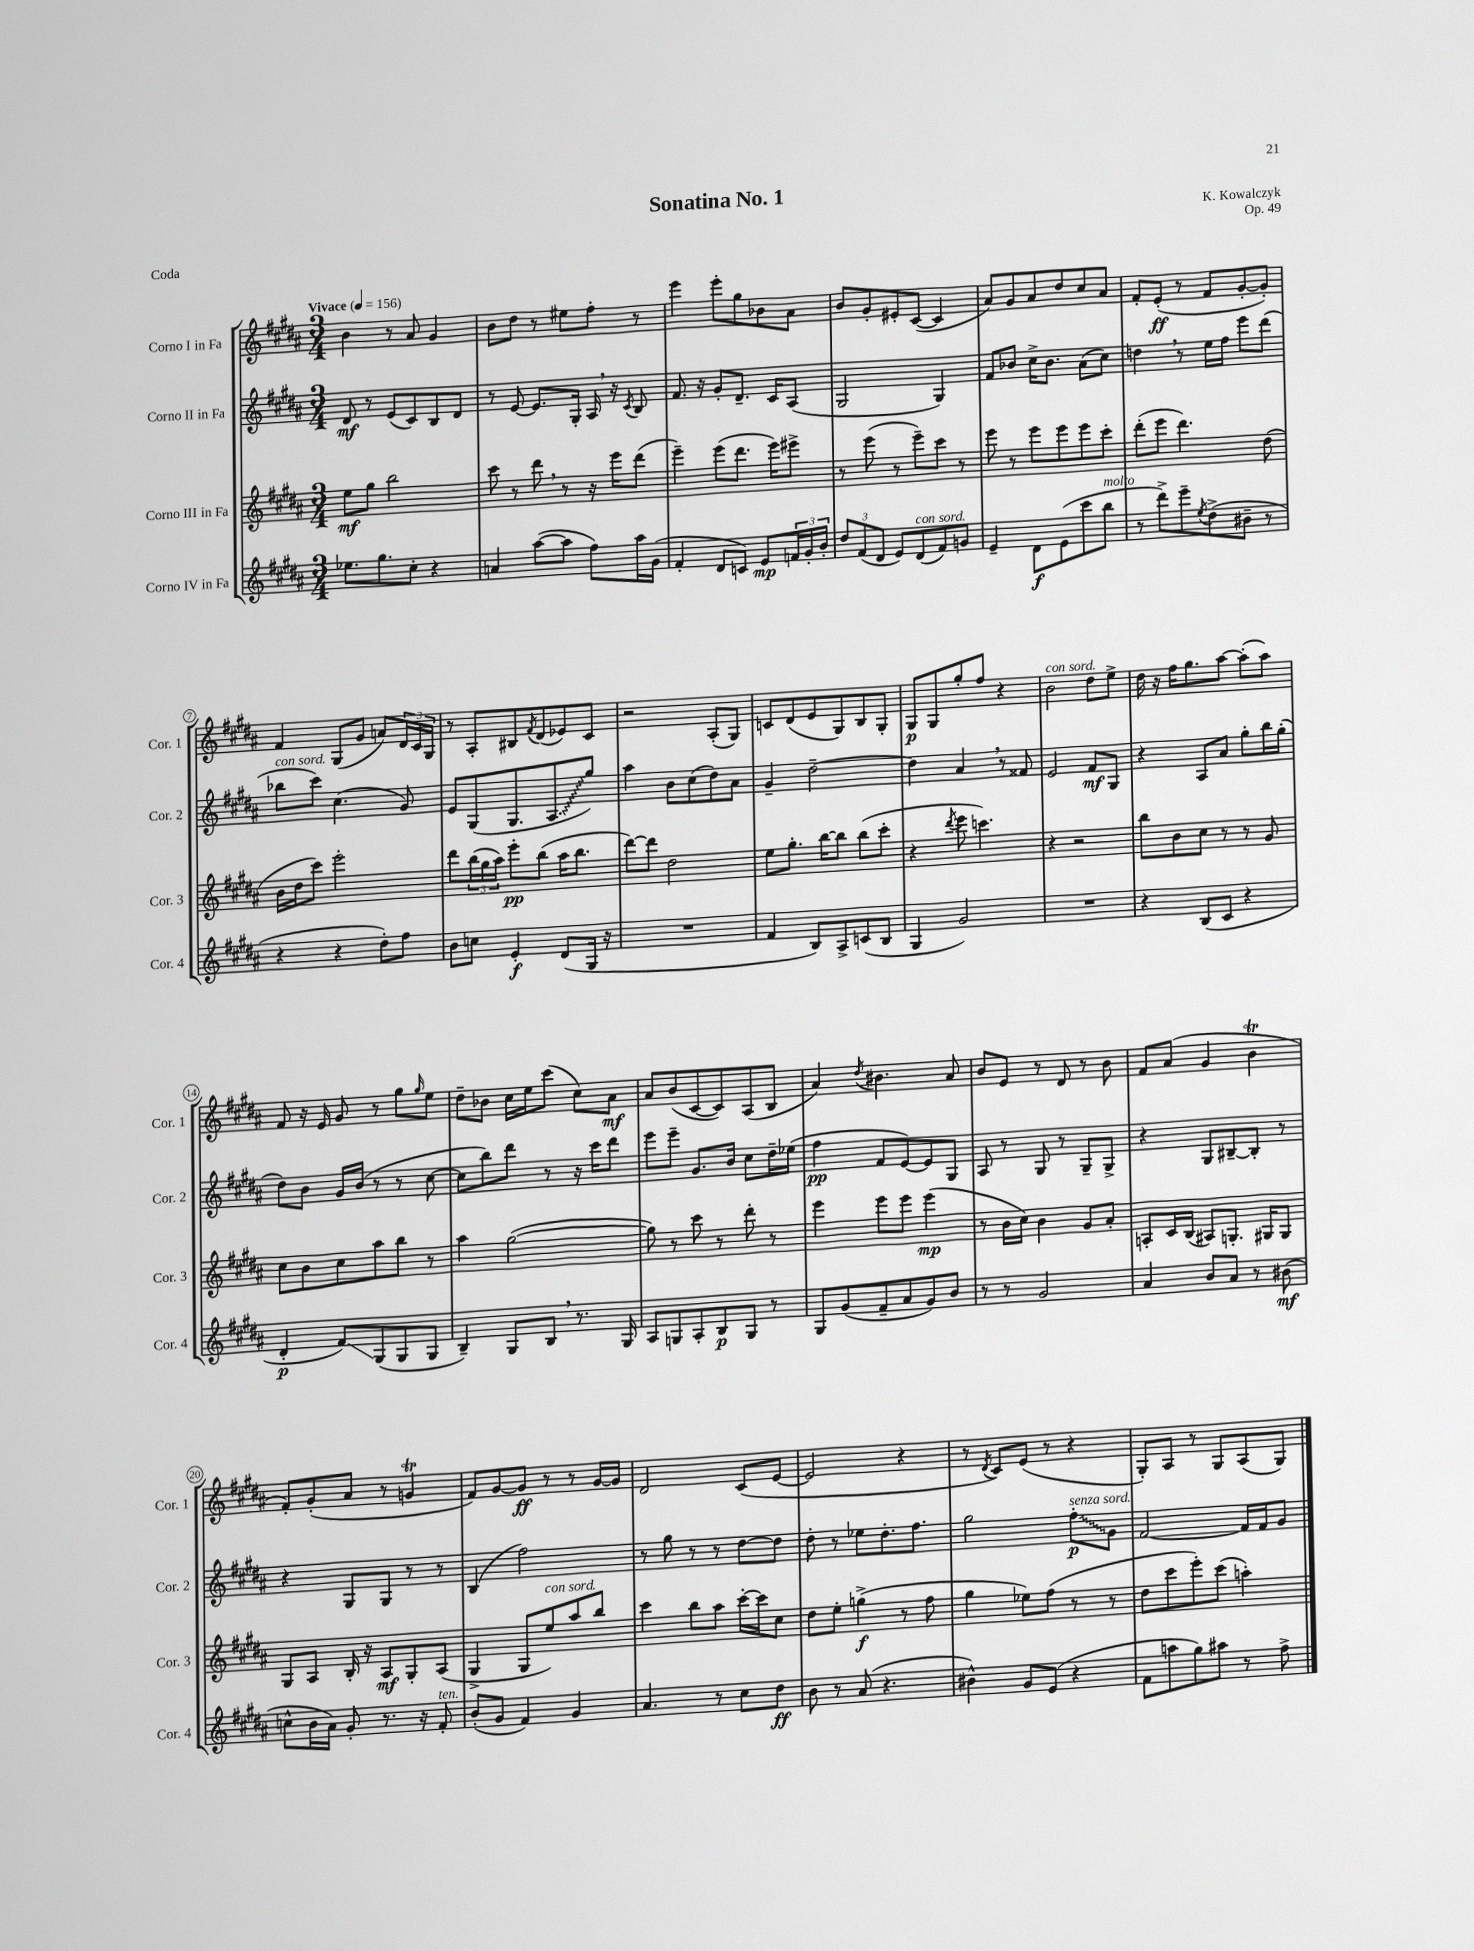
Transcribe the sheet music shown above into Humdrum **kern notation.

**kern	**kern	**kern	**kern
*staff4	*staff3	*staff2	*staff1
*clefG2	*clefG2	*clefG2	*clefG2
*k[f#c#g#d#a#]	*k[f#c#g#d#a#]	*k[f#c#g#d#a#]	*k[f#c#g#d#a#]
*M3/4	*M3/4	*M3/4	*M3/4
*MM156	*MM156	*MM156	*MM156
8.ee-	8ee	8d#	4b
.	8gg#	8r	.
8.gg#	.	.	.
.	2bb	(8e	8r
8cc#'	.	8c#)	8a#
4r	.	8B	4g#
.	.	8d#	.
=	=	=	=
4a	8ccc#	8r	8b
.	8r	[8e	8dd#
([8aa#	8ddd#	8.e]	8r
8aa#]	8r	.	8ee#
.	.	16G#'	.
8ff#)	16r	16A#	8ff#'
.	16eee	16r	.
.	.	8qc#	.
16aa#	(8ddd#	8B	8r
(16g#	.	.	.
=	=	=	=
4f#'	4eee~)	8.f#	4eee
.	.	16r	.
8d#	(8eee	8g#'	8eee'
8c)	8.ddd#	8.d#~	8gg#
8e	.	.	8b-
.	16eee)	16c#	.
24f	8eee#^	(8A#	8a#
24g#'	.	.	.
24b'	.	.	.
=	=	=	=
12dd#	8r	2G#	8b
(12f#	.	.	.
.	(8eee	.	8g#'
12d#	.	.	.
8e)	8r	.	8e#'
(8d#	8eee~)	.	([8c#
8f#)	8ccc#	4G#)	4c#]
8g	8r	.	.
=	=	=	=
4e~	8eee	8f#	8a#)
.	8r	8b-	8g#
8d#	8eee	16cc#^	8a#
.	.	8.b-	.
(8e	8eee	.	8dd#
8ccc#	8eee	(8a#	8cc#
8bb	8ccc#'	8cc#)	8a#
=	=	=	=
8r	(8ddd#'	4dd	8f#'
8ddd#^)	8eee	.	(8e'
8eee~	4.ddd#)	8r	8r
8qee	.	.	.
(8dd#^	.	16ee	8f#
.	.	16ff#	.
8b#~	.	8eee	[8g#'
8r	(8dd#	(8ddd#	8g#'])
=	=	=	=
4r	16b	8bb-	4f#
.	16dd#	.	.
.	8ccc#)	8ccc#)	.
4r	2eee'	(4.cc#	(8G#
.	.	.	8g#
8dd#')	.	.	8a)
8ff#	.	8g#)	24d#
.	.	.	24c#
.	.	.	24G#
=	=	=	=
8b	8ddd#	8e	8r
8cc	(24bb	(8G#	8A#'
.	24gg#	.	.
.	24aa#)	.	.
4e'	8eee'	8.G#	8B#
.	.	.	8qf#
.	(8bb	.	(8d#
.	.	8.A#	.
(8d#	16aa#	.	8e-)
.	8.bb	.	.
16G#	.	8gg#)	8c#
16r	.	.	.
=	=	=	=
2.r	[8ddd#)	4aa#	2r
.	8ddd#]	.	.
.	2dd#	8b	.
.	.	(8cc#	.
.	.	8dd#)	(8A#'
.	.	8a#	8G#)
=	=	=	=
4f#	8ee	4g#~	8c
.	8.gg#'	.	(8d#
8B)	.	[2dd#~	8e
.	[16bb	.	.
8A#^	8bb]	.	8G#)
(8c	(8bb	.	8B
8B	8ccc#'	.	8G#'
=	=	=	=
4G#	4r	4dd#]	8G#
.	.	.	8G#
.	8qddd#	.	.
2g#)	8eee	4a#	8gg#'
.	4.ccc)	.	8ff#
.	.	8r	4r
.	.	8f##	.
=	=	=	=
2.r	4r	2e	2b
.	2r	.	.
.	.	8f#	8dd#
.	.	8G#	8ee^
=	=	=	=
4r	8bb	4r	16dd#
.	.	.	16r
.	8b	.	16ff#
.	.	.	8.gg#
(8B	8cc#	8A#	.
8c#	8r	8a#	[8aa#
4r	8r	8gg#'	(8aa#']
.	8g#	16bb	8aa#)
.	.	(16gg#'	.
=	=	=	=
4d#'	8cc#	8dd#)	8f#
.	8b	8b	16r
.	.	.	16e
8f#)	8cc#	16g#	8g#
.	.	(16b	.
(8G#	8aa#	8r	8r
8G#	8bb	8r	8gg#
.	.	.	16qqgg#
8G#	8r	[8cc#	8ee
=	=	=	=
4B~)	4aa#	8cc#]	8dd#~
.	.	8bb)	8b-
8G#	([2gg#	8ddd#	16cc#
.	.	.	16ee
8B	.	8r	(8ccc#
8.r	.	16r	8cc#)
.	.	16ccc#	.
.	.	8ddd#	8a#
16G#	.	.	.
=	=	=	=
8A#	8gg#])	8eee	8a#
8G	8r	8eee~	(8b
8A#'	8ccc#	8.g#	[8c#
8B	8r	.	8c#])
.	.	16b	.
8G	8ddd#'	8cc#	(8A#
8r	8r	16dd#~	8B
.	.	(16ee-	.
=	=	=	=
8G#	4eee	4ff#	4a#)
(8g#	.	.	.
.	.	.	8qdd#
8f#~	8eee	8f#	4.b#
8a#	8eee	[8e)	.
8g#)	(4eee	8e]	.
8b	.	8G#	8a#
=	=	=	=
8r	8r	8A#	8b
8r	16b	8r	8e
.	16cc#)	.	.
2g#	4b	8G#	8r
.	.	8r	8d#
.	8g#	8G#~	8r
.	8a#'	8G#^	8b
=	=	=	=
4a#	8A'	4r	8f#
.	16c#	.	(8a#
.	(16B	.	.
8b	8A#)	8G#	4g#
8a#	8.G'	[8B#~	.
8r	.	8B#']	4b
.	16G#	.	.
(8b#	8G#	8r	.
=	=	=	=
8cc^^	8G#	4r	8f#')
16b	8A#	.	(8g#'
16a#)	.	.	.
8g#'	16B'	8G#	8a#
.	16r	.	.
8.r	8A#	8G#	8r
.	8G#'	8r	4g
16r	.	.	.
8f#'	(8A#	8r	.
=	=	=	=
(8b'	4G#^	(4B	8f#)
8g#	.	.	[8g#
4f#)	8G#	2ff#)	8g#]
.	8ee)	.	8r
4g#	8aa#	.	8r
.	8bb	.	[16g#
.	.	.	16g#]
=	=	=	=
4.a#	4ccc#	8r	2d#
.	.	8gg#	.
.	8bb	8r	.
8r	8aa#	8r	.
8cc#	[16ccc#'	[8dd#	(8c#
.	16ccc#]	.	.
8dd#	8cc#	8dd#]	[8e
=	=	=	=
8b	8dd#	8dd#'	2e]
8r	8ee'	8r	.
(8a#	(4gg^	8ee-	.
4.r	.	8.dd#'	.
.	8r	.	4r
.	.	8.ff#	.
.	8ff#	.	.
=	=	=	=
4b#^^)	4gg#	2gg#	8r
.	.	.	8qd#
.	.	.	8c#)
8g#	8ee-)	.	(8e
(8e	(8ff#	.	8r
4r	8r	8ff#'	4r
.	8r	8g#	.
=	=	=	=
8f#	8dd#	[2f#	8G#')
8aa	8ccc#	.	8A#
8gg#)	8eee')	.	8r
8aa#	(8ccc#	.	8G#
8r	4aa')	16f#]	(8A#
.	.	16f#	.
8ff#^	.	8g#	8G#)
==	==	==	==
*-	*-	*-	*-
